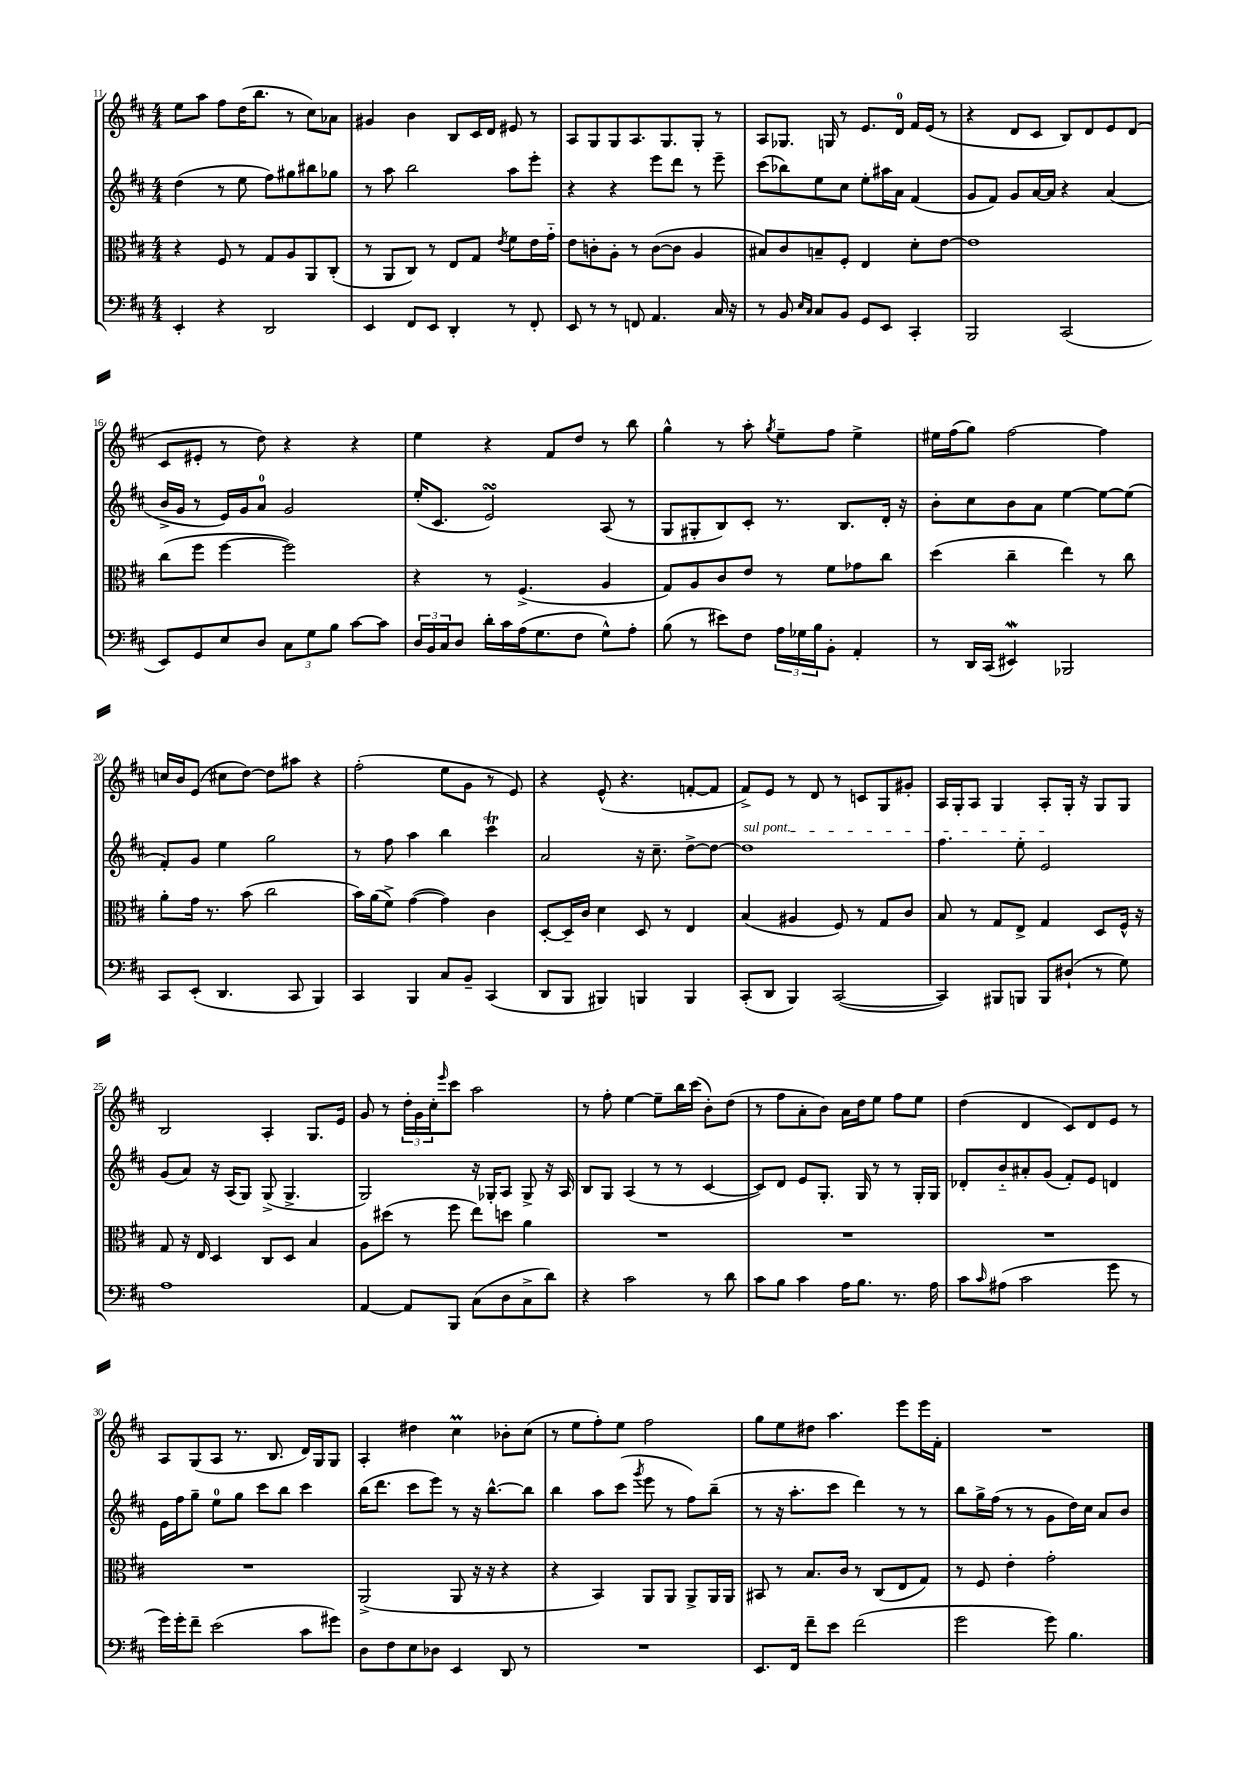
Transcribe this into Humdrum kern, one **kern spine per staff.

**kern	**kern	**kern	**kern
*staff4	*staff3	*staff2	*staff1
*clefF4	*clefC3	*clefG2	*clefG2
*k[f#c#]	*k[f#c#]	*k[f#c#]	*k[f#c#]
*M4/4	*M4/4	*M4/4	*M4/4
4EE'	4r	(4dd	8ee
.	.	.	8aa
4r	8F#	8r	8ff#
.	8r	8ee	(16dd
.	.	.	8.bb
2DD	8G	8ff#)	.
.	8A	8gg#	8r
.	8AA	8bb#	8cc#)
.	(8C#'	8gg-	8a-
=	=	=	=
4EE	8r	8r	4g#
.	8AA	8aa	.
8FF#	8C#)	2bb	4b
8EE	8r	.	.
4DD'	8E	.	8B
.	8G	.	16c#
.	.	.	16d
.	8qe	.	.
8r	8f#	8aa	8e#
8FF#'	16e	8eee'	8r
.	16g'~	.	.
=	=	=	=
8EE	8e	4r	8A
8r	8c'	.	8G
8r	8A'	4r	8G
8FF	8r	.	8.A
4.AA	([8c	8eee	.
.	.	.	8.G
.	8c]	8ddd	.
.	4A	8r	8G'
16C#	.	8eee~	8r
16r	.	.	.
=	=	=	=
8r	8B#)	(8ccc#	8A
8BB	8c#	8bb-)	8.G-
16qqE	.	.	.
16qqC#	.	.	.
8C#	8B~	8ee	.
.	.	.	16G
8BB	8F#'	8cc#	8r
8GG	4E	8ee'	8.e
8EE	.	16aa#	.
.	.	16a	16d
4CC#'	8d'	(4f#	16f#
.	.	.	(16e
.	[8e	.	8r
=	=	=	=
2BBB	1e]	8g	4r
.	.	8f#)	.
.	.	8g	8d
.	.	[16a	8c#
.	.	16a]	.
(2CC#	.	4r	8B)
.	.	.	8d
.	.	(4a	8e
.	.	.	(8d
=	=	=	=
8EE)	(8cc#	16b^	8c#
.	.	16g	.
8GG	8ff#	8r	8e#'
8E	[4ff#	16e)	8r
.	.	16g	.
8D	.	8a	8dd)
12C#	2ff#])	2g	4r
12G	.	.	.
12B	.	.	.
[8c#	.	.	4r
8c#]	.	.	.
=	=	=	=
24D	4r	(16ee'	4ee
24BB	.	.	.
.	.	8.c#	.
24C#	.	.	.
8D	.	.	.
16d'	8r	2e)	4r
16c#	.	.	.
(16A	(4.F#^	.	.
8.G	.	.	.
.	.	.	8f#
8F#	.	.	8dd
8G^^)	4A	(8A	8r
8A'	.	8r	8bb
=	=	=	=
(8B	8G)	8G	4gg^^
8r	8A	8G#'	.
8e#)	8c#	8B)	8r
8F#	8e	8c#'	8aa'
.	.	.	8qgg
24A	8r	8.r	8ee~
24G-	.	.	.
24B	.	.	.
8BB'	8f#	.	8ff#
.	.	8.B	.
4AA'	8g-	.	4ee^
.	8cc#	16d'	.
.	.	16r	.
=	=	=	=
8r	(4dd	8b'	16ee#
.	.	.	(16ff#
16DD	.	8cc#	8gg)
(16CC#	.	.	.
4EE#)	4cc#~	8b	[2ff#
.	.	8a	.
2BBB-	4ee)	[4ee	.
.	8r	8ee_	4ff#]
.	8cc#	(8ee]	.
=	=	=	=
8CC#	8a'	8f#')	16cc
.	.	.	16b
(8EE'	16g	8g	(8e
.	8.r	.	.
4.DD	.	4ee	8cc#
.	(8b	.	[8dd)
.	2cc#	2gg	8dd]
8CC#	.	.	8aa#
4BBB)	.	.	4r
=	=	=	=
4CC#	16b)	8r	(2ff#'
.	(16a	.	.
.	8f#^)	8ff#	.
4BBB	([4g	4aa	.
8C#	4g])	4bb	8ee
8BB~	.	.	8g
(4CC#	4c#	4ccc#	8r
.	.	.	8e)
=	=	=	=
8DD	[8D'	2a	4r
8BBB	16D~]	.	.
.	16c#	.	.
4BBB#)	4d	.	(8e^^
.	.	.	4.r
4BBB	8D	16r	.
.	.	8.cc#~	.
.	8r	.	.
4BBB	4E	[8dd^	[8f'
.	.	8dd_	8f]
=	=	=	=
(8CC#'	(4B	1dd]	8f#^)
8DD	.	.	8e
4BBB)	4A#	.	8r
.	.	.	8d
([2CC#	8F#)	.	8r
.	8r	.	8c
.	8G	.	8G
.	8c#	.	8g#'
=	=	=	=
4CC#])	8B	4.ff#	16A
.	.	.	16G'
.	8r	.	8A
8BBB#	8G	.	4G
8BBB	8E^	8ee'	.
8BBB	4G	2e	8A'
(8D#`	.	.	16G'
.	.	.	16r
8r	8D	.	8G
8G)	16F#^^	.	8G
.	16r	.	.
=	=	=	=
1A	8G	(8g	2B
.	16r	8a)	.
.	16E	.	.
.	4D	16r	.
.	.	(16A	.
.	.	8G)	.
.	8C#	(8G^	4A'
.	8D	4.G^	.
.	4B	.	8.G
.	.	.	16e
=	=	=	=
[4AA	8A	2G)	8g
.	(8dd#	.	8r
8AA]	8r	.	24dd'
.	.	.	24g
.	.	.	24cc#'
.	.	.	16qqeee
8BBB	8ff#	.	8ccc#
(8C#	8ee)	16r	2aa
.	.	16G-'	.
8D	8dd	8A	.
8C#^	4a	8G-^	.
8d)	.	16r	.
.	.	16A	.
=	=	=	=
4r	1r	8B	8r
.	.	8G	8ff#'
2c#	.	(4A	[4ee
.	.	8r	8ee~]
.	.	8r	16bb
.	.	.	(16ccc#
8r	.	[4c#	8b')
8d	.	.	(8dd
=	=	=	=
8c#	1r	8c#])	8r
8B	.	8d	8ff#
4c#	.	8e	8a'
.	.	8.G'	8b)
16A	.	.	16a
8.B	.	16G	16dd
.	.	8r	8ee
8.r	.	8r	8ff#
.	.	16G'	8ee
16A	.	16G	.
=	=	=	=
8c#	1r	8d-'	(4dd
16qqc#	.	.	.
(8A#	.	8b'~	.
2c#	.	8a#'	4d
.	.	(8g	.
.	.	8f#')	8c#)
.	.	8e	8d
8g	.	4d	8e
8r	.	.	8r
=	=	=	=
16g)	1r	16e	8A
16g'	.	16ff#	.
8f#~	.	8gg~	(8G
(2e	.	8ee	8A
.	.	8gg	8.r
.	.	8ccc#	.
.	.	.	8.B
.	.	8bb	.
8c#	.	4ccc#	16d)
.	.	.	16G
8g#)	.	.	8G
=	=	=	=
8D	(2AA^	(16bb	4A'
.	.	8.ddd	.
8F#	.	.	.
8E	.	8ccc#	4dd#
8D-	.	8eee)	.
4EE	8AA	8r	4cc#
.	16r	16r	.
.	16r	[8.bb^^	.
8DD	4r	.	8b-'
8r	.	8bb]	(8cc#
=	=	=	=
1r	4r	4bb	8r
.	.	.	8ee
.	4BB)	8aa	8ff#')
.	.	(8ccc#	8ee
.	.	8qggg	.
.	8AA	8eee	2ff#
.	8AA	8r	.
.	8AA^	8ff#)	.
.	16AA	(8bb~	.
.	16AA	.	.
=	=	=	=
8.EE	8BB#	8r	8gg
.	8r	16r	8ee
16FF#	.	8.aa'	.
8f#~	8.B	.	8dd#
8e	.	8ccc#	4.aa
.	16c#	.	.
(2f#	8r	4ddd)	.
.	(8C#	.	.
.	8E	8r	8eee
.	8G)	8r	16eee
.	.	.	16f#'
=	=	=	=
2g	8r	8bb	1r
.	8F#	16gg^	.
.	.	(16ff#	.
.	4e'	8r	.
.	.	8r	.
8g)	2g'	8g	.
4.B	.	16dd)	.
.	.	16cc#	.
.	.	8a	.
.	.	8b	.
==	==	==	==
*-	*-	*-	*-
